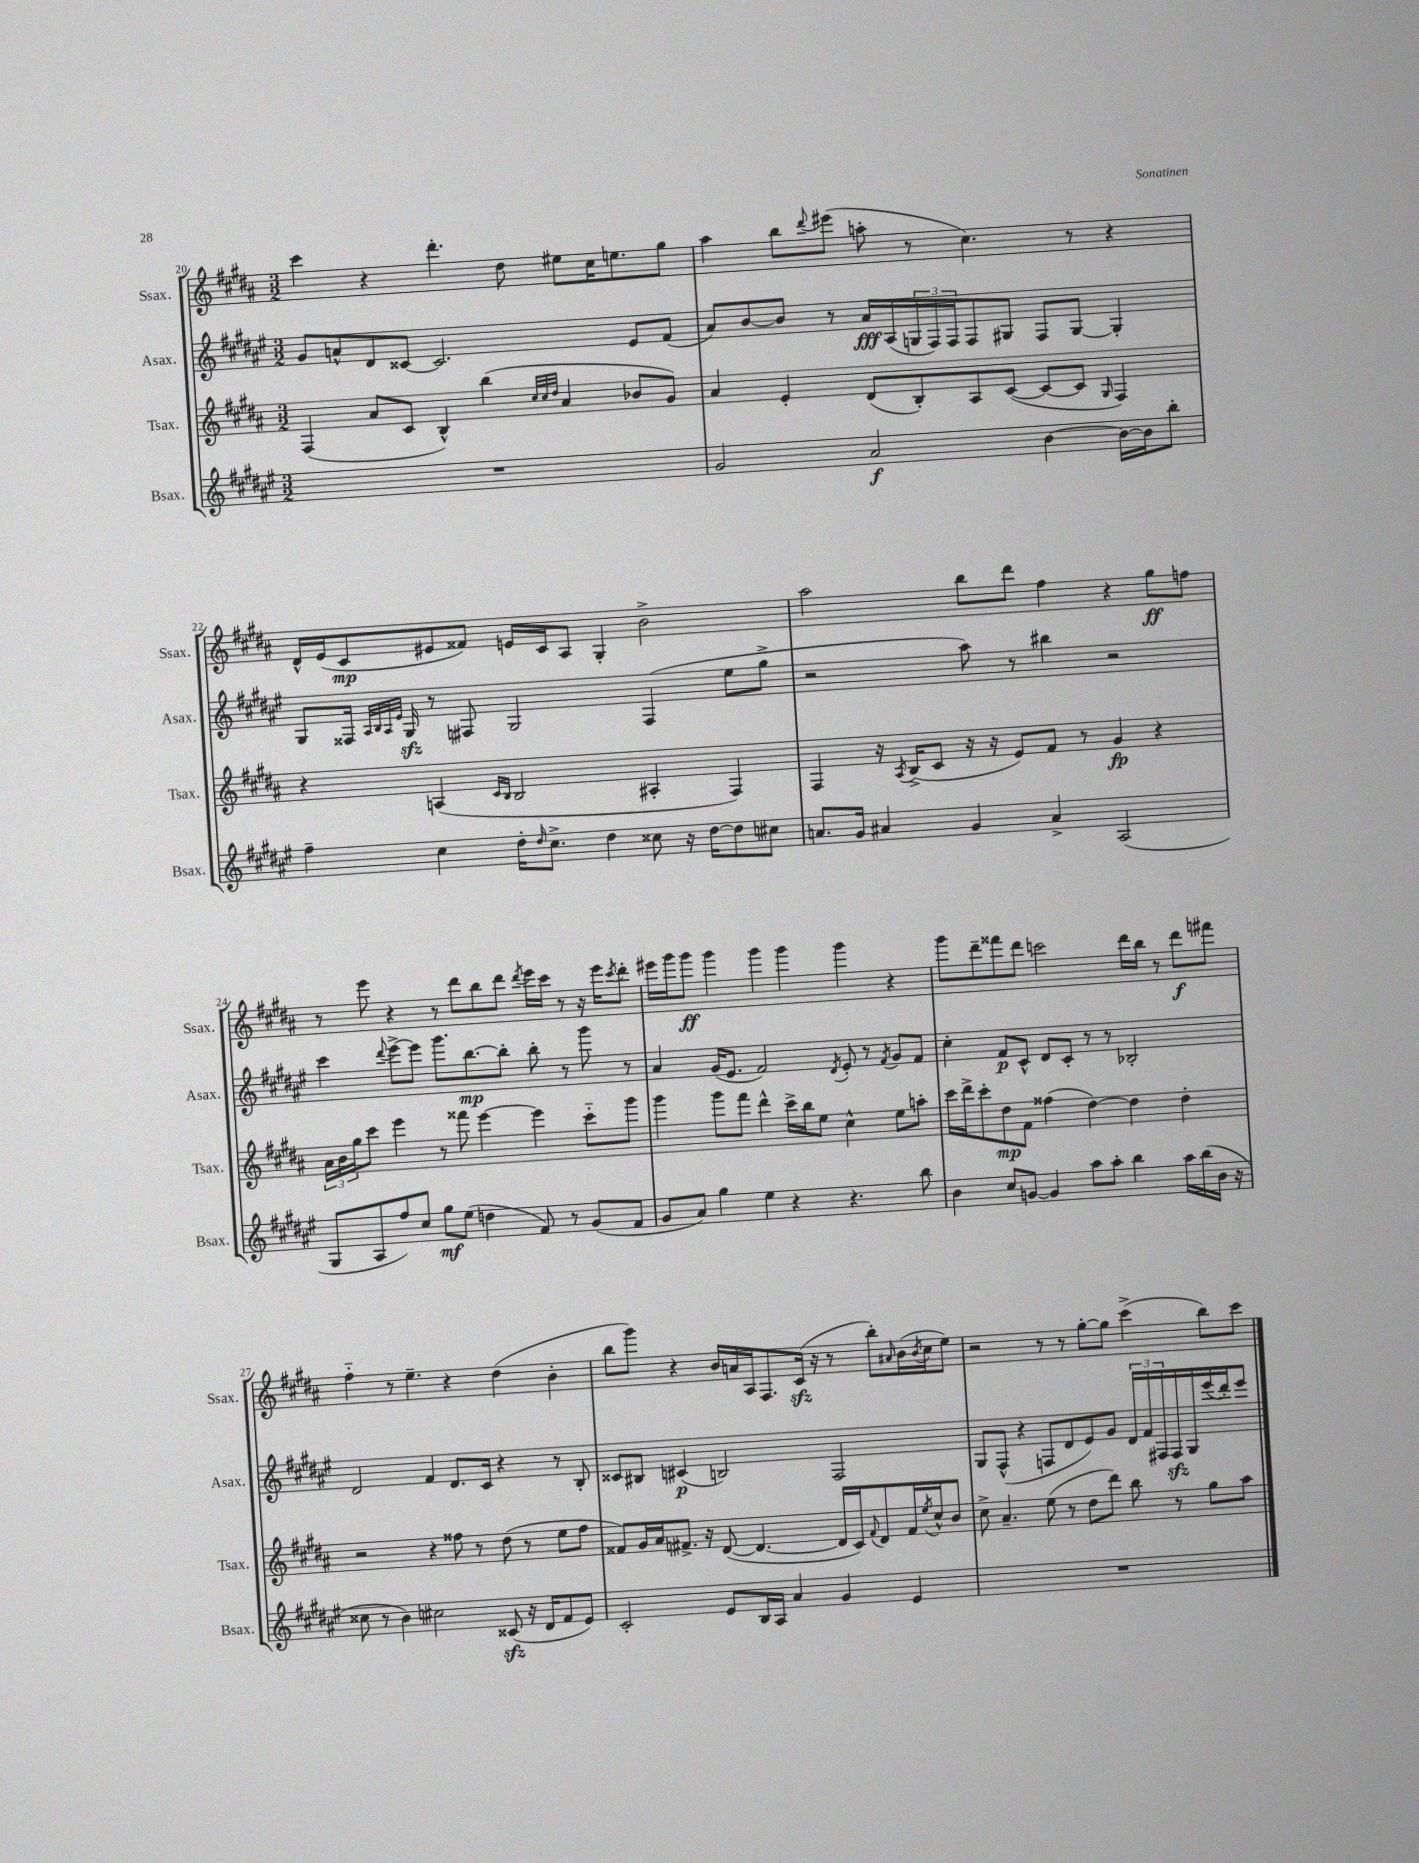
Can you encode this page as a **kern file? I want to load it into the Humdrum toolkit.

**kern	**kern	**kern	**kern
*staff4	*staff3	*staff2	*staff1
*clefG2	*clefG2	*clefG2	*clefG2
*k[f#c#g#d#a#e#]	*k[f#c#g#d#a#]	*k[f#c#g#d#a#e#]	*k[f#c#g#d#a#]
*M3/2	*M3/2	*M3/2	*M3/2
1.r	(4F#	8g#	4ccc#
.	.	8a^^	.
.	8a#	8d#	4r
.	8c#	[8c##	.
.	4B^^)	2.c##]	4.ddd#'
.	(4bb	.	.
.	.	.	8dd#
.	32qqcc#	.	.
.	32qqcc#	.	.
.	32qqdd#	.	.
.	4a#	.	8ee#
.	.	.	16cc#
.	.	.	8.ee
.	8b-	8e#	.
.	8g#)	(8f#	8gg#
=	=	=	=
2g#	4a#	8a#)	4aa#
.	.	[8b	.
.	4e'	8b]	8bb
.	.	.	8qqddd#
.	.	8r	(8eee#
2a#	(8d#	16a#	8aa'
.	.	(16A#	.
.	8B')	24G	8r
.	.	24F#)	.
.	.	24F#	.
.	8A#	8F#	4.cc#)
.	([8c#	8G#	.
[4b	8c#_	8F#	.
.	8c#]	[8G#	8r
.	16qqG#	.	.
16b_	4F#)	4G#']	4r
16b]	.	.	.
8bb'	.	.	.
=	=	=	=
4ff#~	4r	8G#	16d#^^
.	.	.	(16e
.	.	16F##	8c#
.	.	32qqA#	.
.	.	32qqB	.
.	.	32qqA#	.
.	.	32qqe#	.
.	.	16G#	.
4cc#	(4A	8r	8e#
.	.	8F#	8f##)
.	16qqc#	.	.
.	16qqB	.	.
16dd#'	2B	2G#	16e
16qqdd#	.	.	.
8.cc#^	.	.	16c#
.	.	.	8A#
4dd#	.	.	4G#'
8cc##	4A#'	(4F#	2b^
16r	.	.	.
[16dd#	.	.	.
8dd#]	4F#)	8ee#	.
8cc#	.	8gg#^	.
=	=	=	=
8.a	4F#	2r	2aa#
16g#	.	.	.
4a#	16r	.	.
.	8qA#	.	.
.	(16B^	.	.
.	8c#	.	.
4g#	16r	8aa#)	8bb
.	16r	.	.
.	8e)	8r	8ddd#
4a#^	8f#	4bb#	4ff#
.	8r	.	.
(2A#	4g#	2r	4r
.	4r	.	8gg#
.	.	.	8ff
=	=	=	=
8G#	24a#	4ccc#	8r
.	24b	.	.
.	24gg#	.	.
8A#	8ccc#	.	8eee
.	.	8qqddd#	.
8ff#)	4eee	[8eee#^	4r
8cc#	.	8eee#]	.
8gg#	8r	8.ggg#	8r
(8ee#	8fff##	.	8ddd#
.	.	[8.bb	.
4dd	[4eee	.	8bb
.	.	8bb']	8ddd#
.	.	.	8qddd#
8f#)	4eee]	8bb'	16eee
.	.	.	16ccc#
8r	.	8r	8r
(8g#	8ccc#'~	8ggg#	16r
.	.	.	16eee
.	.	.	8qccc#
8f#	8ggg#	8r	8ddd#'
=	=	=	=
8g#	4ggg#	4a#	16eee#
.	.	.	16ggg#
8a#)	.	.	8ggg#
4gg#	8ggg#	(16g#	4ggg#
.	.	8.e#	.
.	8fff#	.	.
4ee#	4ddd#^^	2f#)	4ggg#
4r	16ccc#^	.	4ggg#
.	16bb	.	.
.	8ee	.	.
.	.	8qd#	.
4.r	4cc#^^	8e#'	4ggg#
.	.	8r	.
.	.	8qf#	.
.	8ee	8g#	4r
8bb	8aa'	8f#	.
=	=	=	=
4b	16ccc#	4cc#'	8ggg#
.	16ddd#^	.	.
.	8ccc#'	.	8ddd#~
8cc#	8dd#	8f#	8fff##
[8g	8f#	8c#^^	8ddd#
4g]	(4ff##	8d#	2ccc
.	.	8c#'	.
8aa#	[4dd#)	8r	.
8aa#'	.	8r	.
4bb	4dd#]	2B-'	16ddd#
.	.	.	16bb
.	.	.	8r
16aa#	4dd#'	.	8ddd#
(16bb	.	.	.
16b	.	.	8fff#
16r	.	.	.
=	=	=	=
8cc##	2r	2d#	4ff#'~
8r	.	.	.
4b)	.	.	8r
.	.	.	4.ee~
2cc#	4r	4f#	.
.	8ff##	8.d#	4r
.	8r	.	.
.	.	16c#	.
(8c##	(8dd#	4r	(4dd#
16r	8r	.	.
16d#	.	.	.
8f#	8ee	8r	4b'
8e#)	8ff##	8B'	.
=	=	=	=
2c#'	8f##)	8c##	8bb
.	16g#	8B#	8ggg#)
.	16a#	.	.
.	8.f#^	(4c#	4r
.	16r	.	.
8e#	([8d#	2B)	16b
.	.	.	16a
16B	4.d#_	.	16A#
16A#	.	.	8.F#
4a#	.	.	.
.	.	.	(16c#
.	.	.	16r
4g#	16d#]	2F#	8r
.	16c#)	.	.
.	8qqf#	.	.
.	8d#	.	8bb')
.	.	.	16qqa#
4e#	16f#	.	(16b
.	8qee	.	8qb
.	16cc#^^	.	16cc#
.	8b	.	8ee)
=	=	=	=
1.r	8cc#^	8G#	2r
.	4.a#~	(8F#^^	.
.	.	4r	.
.	(8ee	8F	8r
.	8r	8d#	8r
.	8dd#	8e#)	[8gg#'
.	8ddd#)	8g#	8gg#]
.	8bb	24d#	(4ccc#^
.	.	24f#	.
.	.	24F#	.
.	8r	16F#	.
.	.	16G#	.
.	8gg#	(16eee#	8bb)
.	.	16ddd#')	.
.	8aa#	8eee#	8ccc#
==	==	==	==
*-	*-	*-	*-
